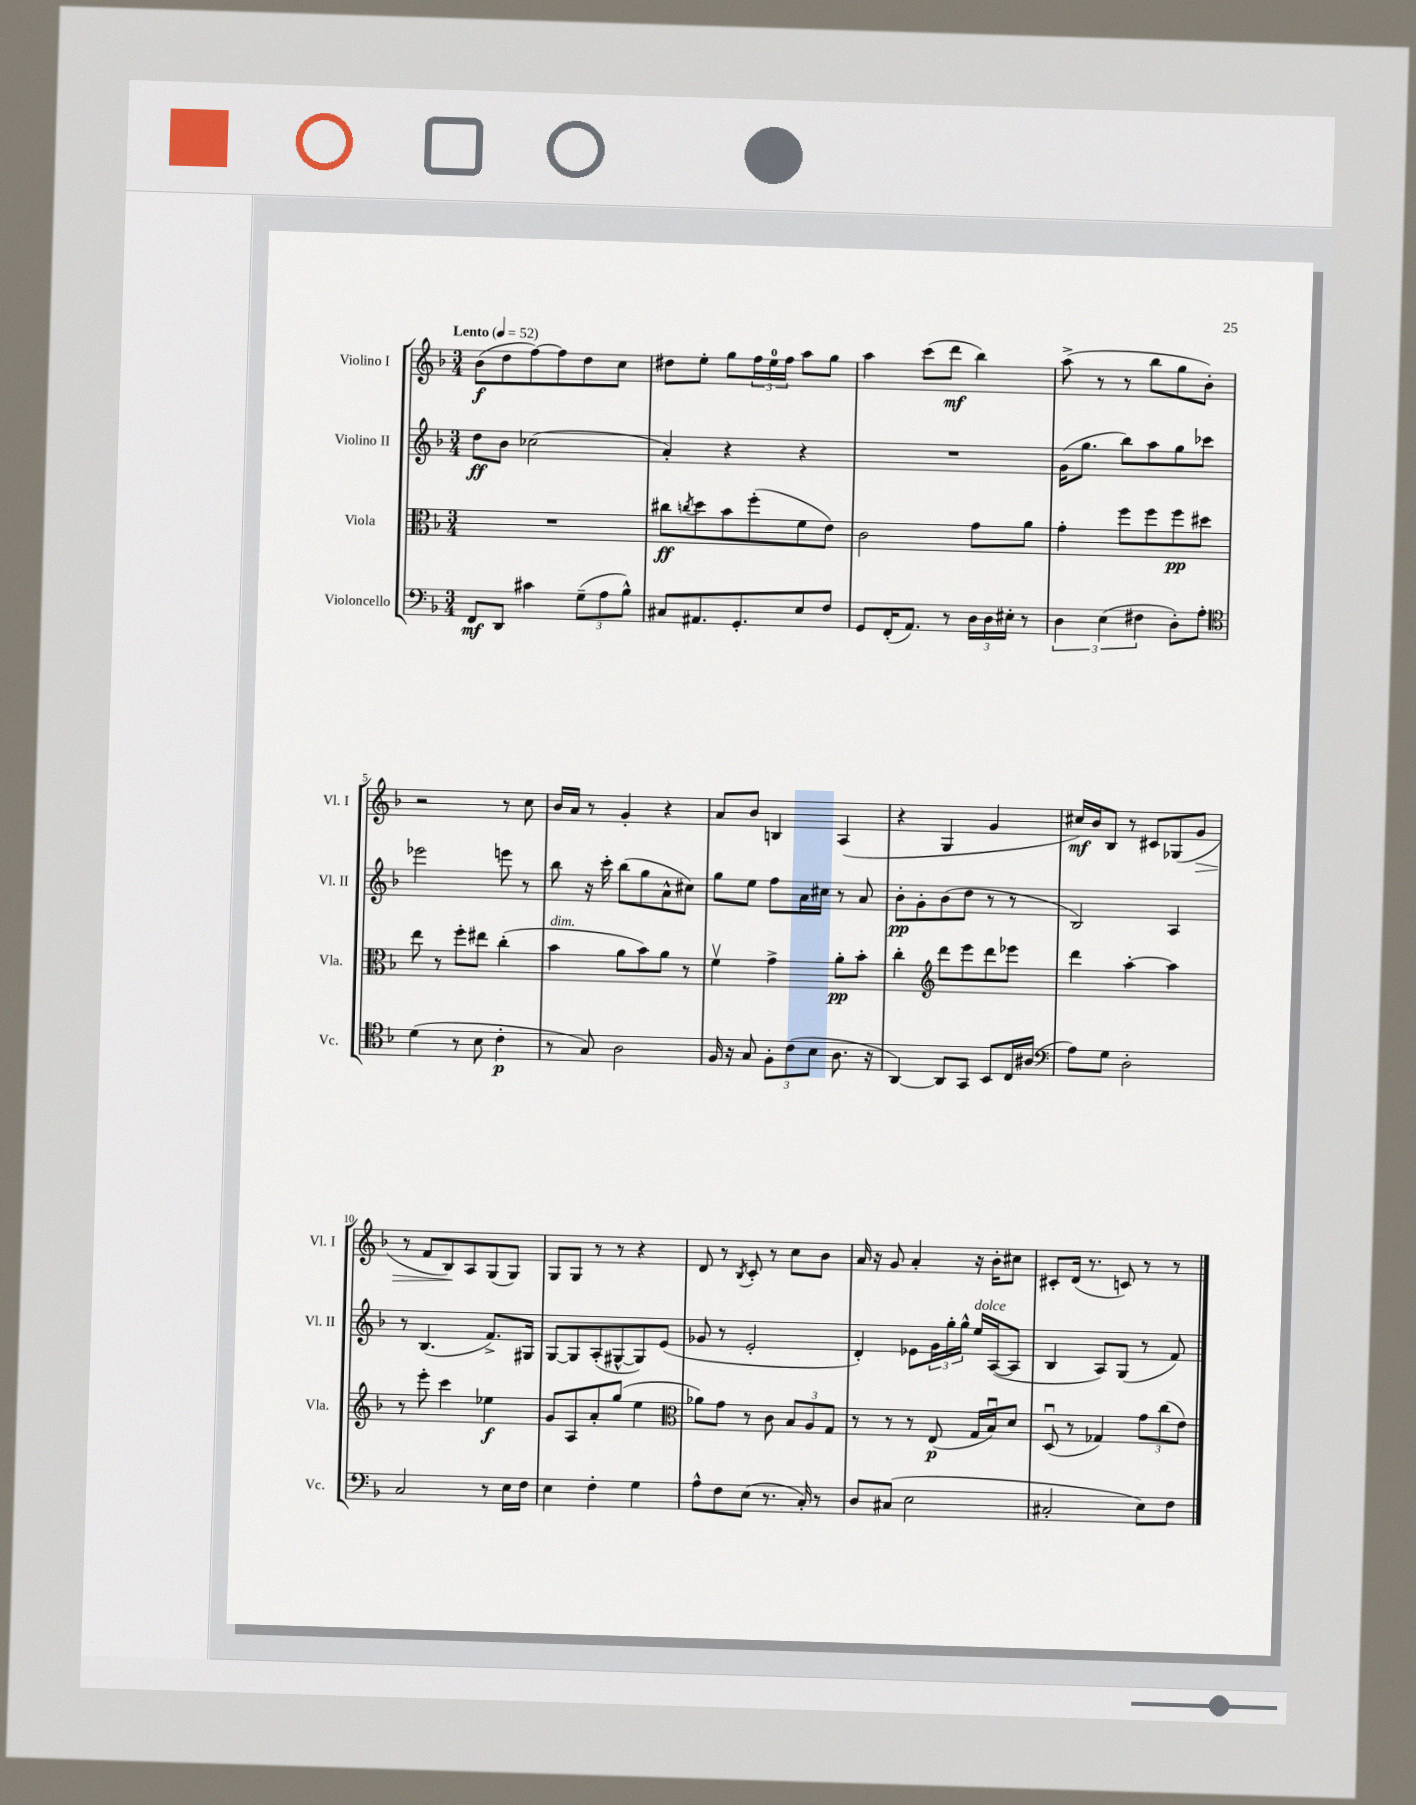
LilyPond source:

<<
\new StaffGroup <<
\new Staff = "s0" \with { instrumentName = "Violino I" shortInstrumentName = "Vl. I" } {
    \clef treble \key f \major \numericTimeSignature \time 3/4 \tempo "Lento" 4 = 52
    bes'8\f( d''8 f''8~) f''8 d''8 c''8 |
    dis''8 e''8-. g''8 \tuplet 3/2 { f''16 e''16-0 f''16 } a''8 g''8 |
    a''4 c'''8( d'''8\mf bes''4) |
    a''8->( r8 r8 bes''8 g''8 bes'8-.) |
    r2 r8 c''8 |
    bes'16 a'16 r8 g'4-. r4 |
    a'8 bes'8 b4 a4( |
    r4 g4 g'4 |
    cis''16\mf) bes'16 bes8 r8 cis'8 ges8( g'8\> |
    r8 f'8 bes8\!) a8 g8( g8) |
    g8 g8 r8 r8 r4 |
    d'8 r8 \acciaccatura { bes8 } c'8-. r8 c''8 bes'8 |
    a'16 r16 g'8 a'4-. r16 bes'16-. cis''8 |
    cis'8-. d'16( r8. c'8) r8 r8 \bar "|." |
}
\new Staff = "s1" \with { instrumentName = "Violino II" shortInstrumentName = "Vl. II" } {
    \clef treble \key f \major \numericTimeSignature \time 3/4
    d''8\ff bes'8 ces''2( |
    a'4-.) r4 r4 |
    R2. |
    g'16( g''8. bes''8) a''8 g''8 ces'''8 |
    ees'''2 e'''8 r8 |
    bes''8 r16 c'''16-. bes''8( g''8 a'8-^ cis''8) |
    g''8 e''8 f''8 a'16 cis''16 r8 a'8 |
    bes'8-.\pp g'8-. bes'8( d''8 r8 r8 |
    bes2) a4 |
    r8 bes4.( f'8.->) gis16 |
    g8~ g8 a8-.( gis8~-^ gis8) e'8( |
    ges'8 r8 e'2-. |
    d'4-.) ees'8 \tuplet 3/2 { g'16 g''16-. g''16-^ } e''16^\markup { \italic "dolce" } a16~( a8 |
    bes4 a8) g8( r8 f'8) \bar "|." |
}
\new Staff = "s2" \with { instrumentName = "Viola" shortInstrumentName = "Vla." } {
    \clef alto \key f \major \numericTimeSignature \time 3/4
    R2. |
    cis''8\ff \acciaccatura { c''8 } d''8 bes'8 f''8-.( f'8 e'8) |
    c'2 g'8 a'8 |
    g'4-. f''8 f''8 f''8\pp dis''8 |
    e''8 r8 f''8-. eis''8 c''4-.( |
    bes'4^\markup { \italic "dim." } a'8 bes'8) a'8 r8 |
    f'4\upbow g'4-> a'8-.\pp bes'8-. |
    c''4-. \clef treble d'''8 e'''8 d'''8 ees'''8 |
    d'''4 a''4~-. a''4 |
    r8 e'''8-. c'''4 ees''4\f |
    g'8 a8 a'8-. g''8( e''4 |
    \clef alto aes'8) g'8 r8 c'8 \tuplet 3/2 { bes8 a8 g8 } |
    r8 r8 r8 e8\p( g16 bes16\downbow) d'8 |
    d8\downbow( r8 ges4) \tuplet 3/2 { g'8 c''8( e'8) } \bar "|." |
}
\new Staff = "s3" \with { instrumentName = "Violoncello" shortInstrumentName = "Vc." } {
    \clef bass \key f \major \numericTimeSignature \time 3/4
    f,8\mf d,8 cis'4 \tuplet 3/2 { g8--( a8 bes8-^) } |
    cis8 ais,8. g,8.-. e8 f8 |
    g,8 f,16-.( a,8.) r8 \tuplet 3/2 { d16 d16 eis16-. } r8 |
    \tuplet 3/2 { d4 e4( fis4 } d8-.) a8-. |
    \clef tenor d'4( r8 bes8 c'4-.\p |
    r8 g8) a2 |
    f16 r16 g8 \tuplet 3/2 { f8-. c'8( bes8 } a8. r16 |
    a,4~) a,8 g,8 bes,8 c16 ais16( |
    \clef bass a8) g8 d2-. |
    c2 r8 e16 f16 |
    e4 f4-. g4 |
    a8-^ f8 e8( r8. c16-.) r8 |
    d8 cis8( e2 |
    cis2-. e8) f8 \bar "|." |
}
>>
>>
